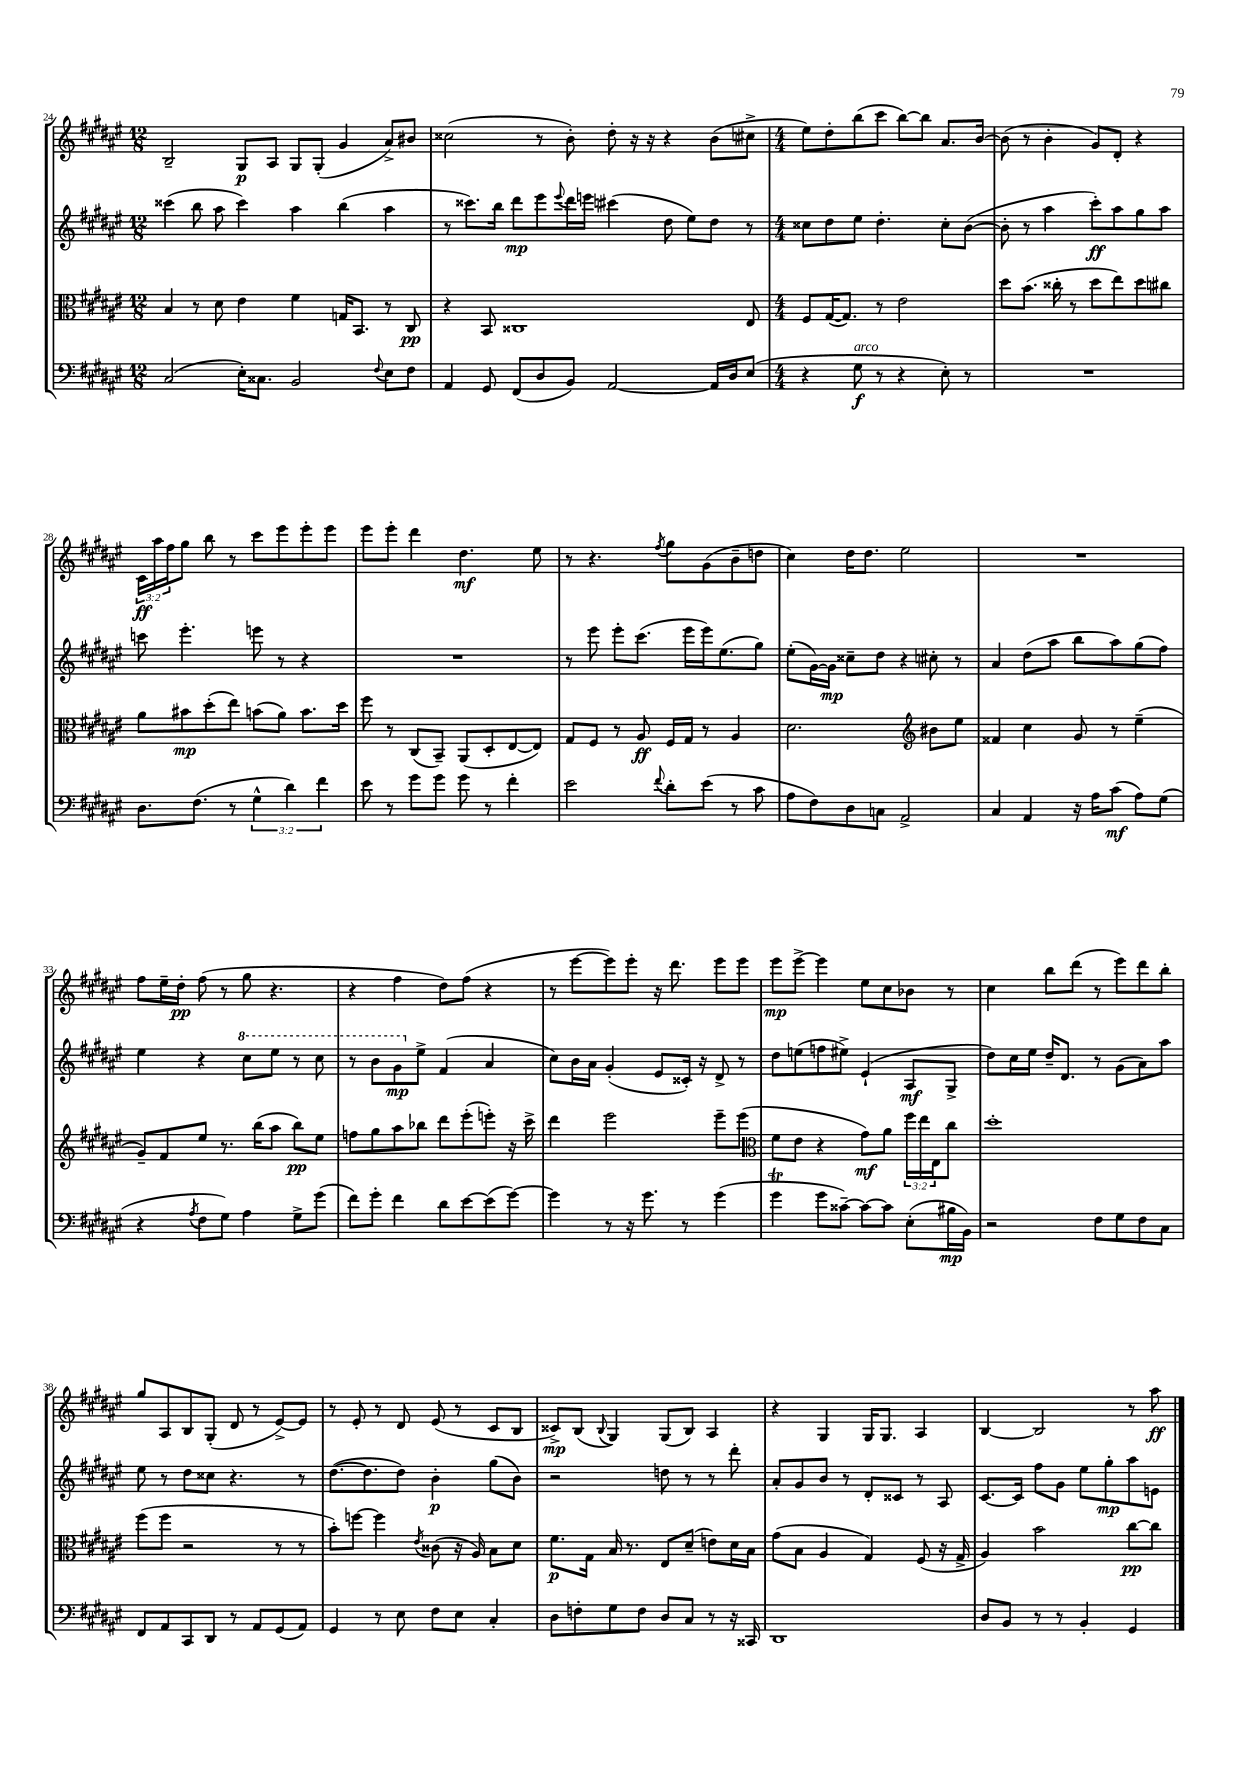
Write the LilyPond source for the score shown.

<<
\new StaffGroup <<
\new Staff = "s0" {
    \clef treble \key fis \major \numericTimeSignature \time 12/8 \override Staff.TupletNumber.text = #tuplet-number::calc-fraction-text
    b2-- gis8\p ais8 gis8 gis8-.( gis'4 ais'8->) bis'8 |
    cisis''2( r8 b'8-.) dis''8-. r16 r16 r4 b'8( cis''8-> |
    \numericTimeSignature \time 4/4 eis''8) dis''8-. b''8( cis'''8 b''8~) b''8 ais'8. b'16~ |
    b'8( r8 b'4-. gis'8) dis'8-. r4 |
    \tuplet 3/2 { cis'16\ff ais''16 fis''16 } gis''8 b''8 r8 cis'''8 eis'''8 eis'''8-. eis'''8 |
    eis'''8 eis'''8-. dis'''4 dis''4.\mf eis''8 |
    r8 r4. \acciaccatura { fis''8 } gis''8 gis'8( b'8-- d''8 |
    cis''4) dis''16 dis''8. eis''2 |
    R1 |
    fis''8 eis''16-- dis''16-.\pp fis''8( r8 gis''8 r4. |
    r4 fis''4 dis''8) fis''8( r4 |
    r8 eis'''8~ eis'''8) eis'''8-. r16 dis'''8. eis'''8 eis'''8 |
    eis'''8\mp eis'''8~-> eis'''4 eis''8 cis''8 bes'8 r8 |
    cis''4 b''8 dis'''8( r8 eis'''8) dis'''8 b''8-. |
    gis''8 ais8 b8 gis8-.( dis'8 r8 eis'8~->) eis'8 |
    r8 eis'8-. r8 dis'8 eis'8( r8 cis'8 b8 |
    cisis'8->\mp) b8( \appoggiatura { b8 } gis4) gis8( b8) ais4 |
    r4 gis4 gis16 gis8. ais4 |
    b4~ b2 r8 ais''8\ff \bar "|." |
}
\new Staff = "s1" {
    \clef treble \key fis \major \numericTimeSignature \time 12/8
    cisis'''4( b''8 ais''8 cisis'''4) ais''4 b''4( ais''4 |
    r8 cisis'''8.) b''16 dis'''8\mp eis'''8 \appoggiatura { eis'''8 } dis'''16 e'''16 cis'''4( dis''8 eis''8) dis''8 r8 |
    \numericTimeSignature \time 4/4 cisis''8 dis''8 eis''8 dis''4.-. cisis''8-. b'8~( |
    b'8-. r8 ais''4 cis'''8-.\ff) ais''8 gis''8 ais''8 |
    c'''8 eis'''4.-. e'''8 r8 r4 |
    R1 |
    r8 eis'''8 eis'''8-. cis'''8.( eis'''16 eis'''16) eis''8.( gis''8) |
    eis''8-.( gis'16~) gis'16\mp cisis''8-- dis''8 r4 cis''8-. r8 |
    ais'4 dis''8( ais''8 b''8 ais''8) gis''8( fis''8) |
    eis''4 r4 \ottava #1 cis'''8 eis'''8 r8 cis'''8 |
    r8 b''8 gis''8\mp \ottava #0 eis''8-> fis'4( ais'4 |
    cis''8) b'16 ais'16 gis'4-.( eis'8 cisis'16-.) r16 dis'8-> r8 |
    dis''8 e''8( f''8 eis''8->) eis'4-!( ais8\mf gis8-> |
    dis''8) cis''16 eis''16 dis''16-- dis'8. r8 gis'8( ais'8) ais''8 |
    eis''8 r8 dis''8 cisis''8 r4. r8 |
    dis''8.~( dis''8. dis''8) b'4-.\p gis''8( b'8) |
    r2 d''8 r8 r8 dis'''8-. |
    ais'8-. gis'8 b'8 r8 dis'8-. cisis'8 r8 ais8 |
    cis'8.~ cis'16 fis''8 gis'8 eis''8 gis''8-.\mp ais''8 e'8 \bar "|." |
}
\new Staff = "s2" {
    \clef alto \key fis \major \numericTimeSignature \time 12/8 \override Staff.TupletNumber.text = #tuplet-number::calc-fraction-text
    b4 r8 dis'8 eis'4 fis'4 g16 b,8. r8 cis8\pp |
    r4 b,8 cisis1 eis8 |
    \numericTimeSignature \time 4/4 fis8 gis16~( gis8.) r8 eis'2 |
    dis''8 b'8.( cisis''16-. r8 dis''8 eis''8) dis''8 cis''8 |
    ais'8 bis'8\mp dis''8-.( eis''8) b'8( ais'8) b'8. dis''16 |
    fis''8 r8 cis8( b,8--) ais,8( dis8-. eis8~ eis8) |
    gis8 fis8 r8 ais8\ff fis16 gis16 r8 ais4 |
    dis'2. \clef treble bis'8 eis''8 |
    fisis'4 cis''4 gis'8 r8 eis''4--( |
    gis'8--) fis'8 eis''8 r8. b''16( ais''8 b''8\pp) eis''8 |
    f''8 gis''8 ais''8 bes''8 dis'''8 eis'''8-.( e'''8-.) r16 cis'''16-> |
    dis'''4 eis'''2 eis'''8-- eis'''8( |
    \clef alto fis'8 eis'8 r4 gis'8\mf) ais'8 \tuplet 3/2 { fis''16 eis''16 eis16 } cis''8 |
    dis''1-. |
    fis''8( fis''8 r2 r8 r8 |
    b'8-.) f''8~ f''4 \acciaccatura { eis'8 } cisis'8( r16 ais16) b8 dis'8 |
    fis'8.\p gis16 b16 r8. eis8 dis'8--( e'8) dis'16 b16 |
    gis'8( b8 ais4 gis4) fis8( r16 gis16-> |
    ais4) b'2 cis''8~\pp cis''8 \bar "|." |
}
\new Staff = "s3" {
    \clef bass \key fis \major \numericTimeSignature \time 12/8 \override Staff.TupletNumber.text = #tuplet-number::calc-fraction-text
    cis2( eis16-.) cisis8. b,2 \appoggiatura { fis8 } eis8 fis8 |
    ais,4 gis,8 fis,8( dis8 b,8) ais,2~ ais,16 dis16 eis8( |
    \numericTimeSignature \time 4/4 r4 gis8\f^\markup { \italic "arco" } r8 r4 eis8-.) r8 |
    R1 |
    dis8. fis8.( r8 \tuplet 3/2 { gis4-^ dis'4) fis'4 } |
    eis'8 r8 gis'8 gis'8 gis'8 r8 fis'4-. |
    eis'2 \appoggiatura { fis'8 } dis'8-. eis'8( r8 cis'8 |
    ais8 fis8) dis8 c8 ais,2-> |
    cis4 ais,4 r16 ais16 cis'8\mf( ais8) gis8( |
    r4 \acciaccatura { ais8 } fis8 gis8) ais4 gis8-> gis'8( |
    fis'8) gis'8-. fis'4 dis'8 eis'8~ eis'8( gis'8~) |
    gis'4 r8 r16 gis'8. r8 gis'4( |
    gis'4\trill gis'8 cisis'8~--) cisis'8~ cisis'8 eis8-.( bis16\mp b,16) |
    r2 fis8 gis8 fis8 cis8 |
    fis,8 ais,8 cis,8 dis,8 r8 ais,8 gis,8( ais,8) |
    gis,4 r8 eis8 fis8 eis8 cis4-. |
    dis8 f8-. gis8 f8 dis8 cis8 r8 r16 cisis,16 |
    dis,1 |
    dis8 b,8 r8 r8 b,4-. gis,4 \bar "|." |
}
>>
>>
\layout { \context { \Score currentBarNumber = #24 } }
